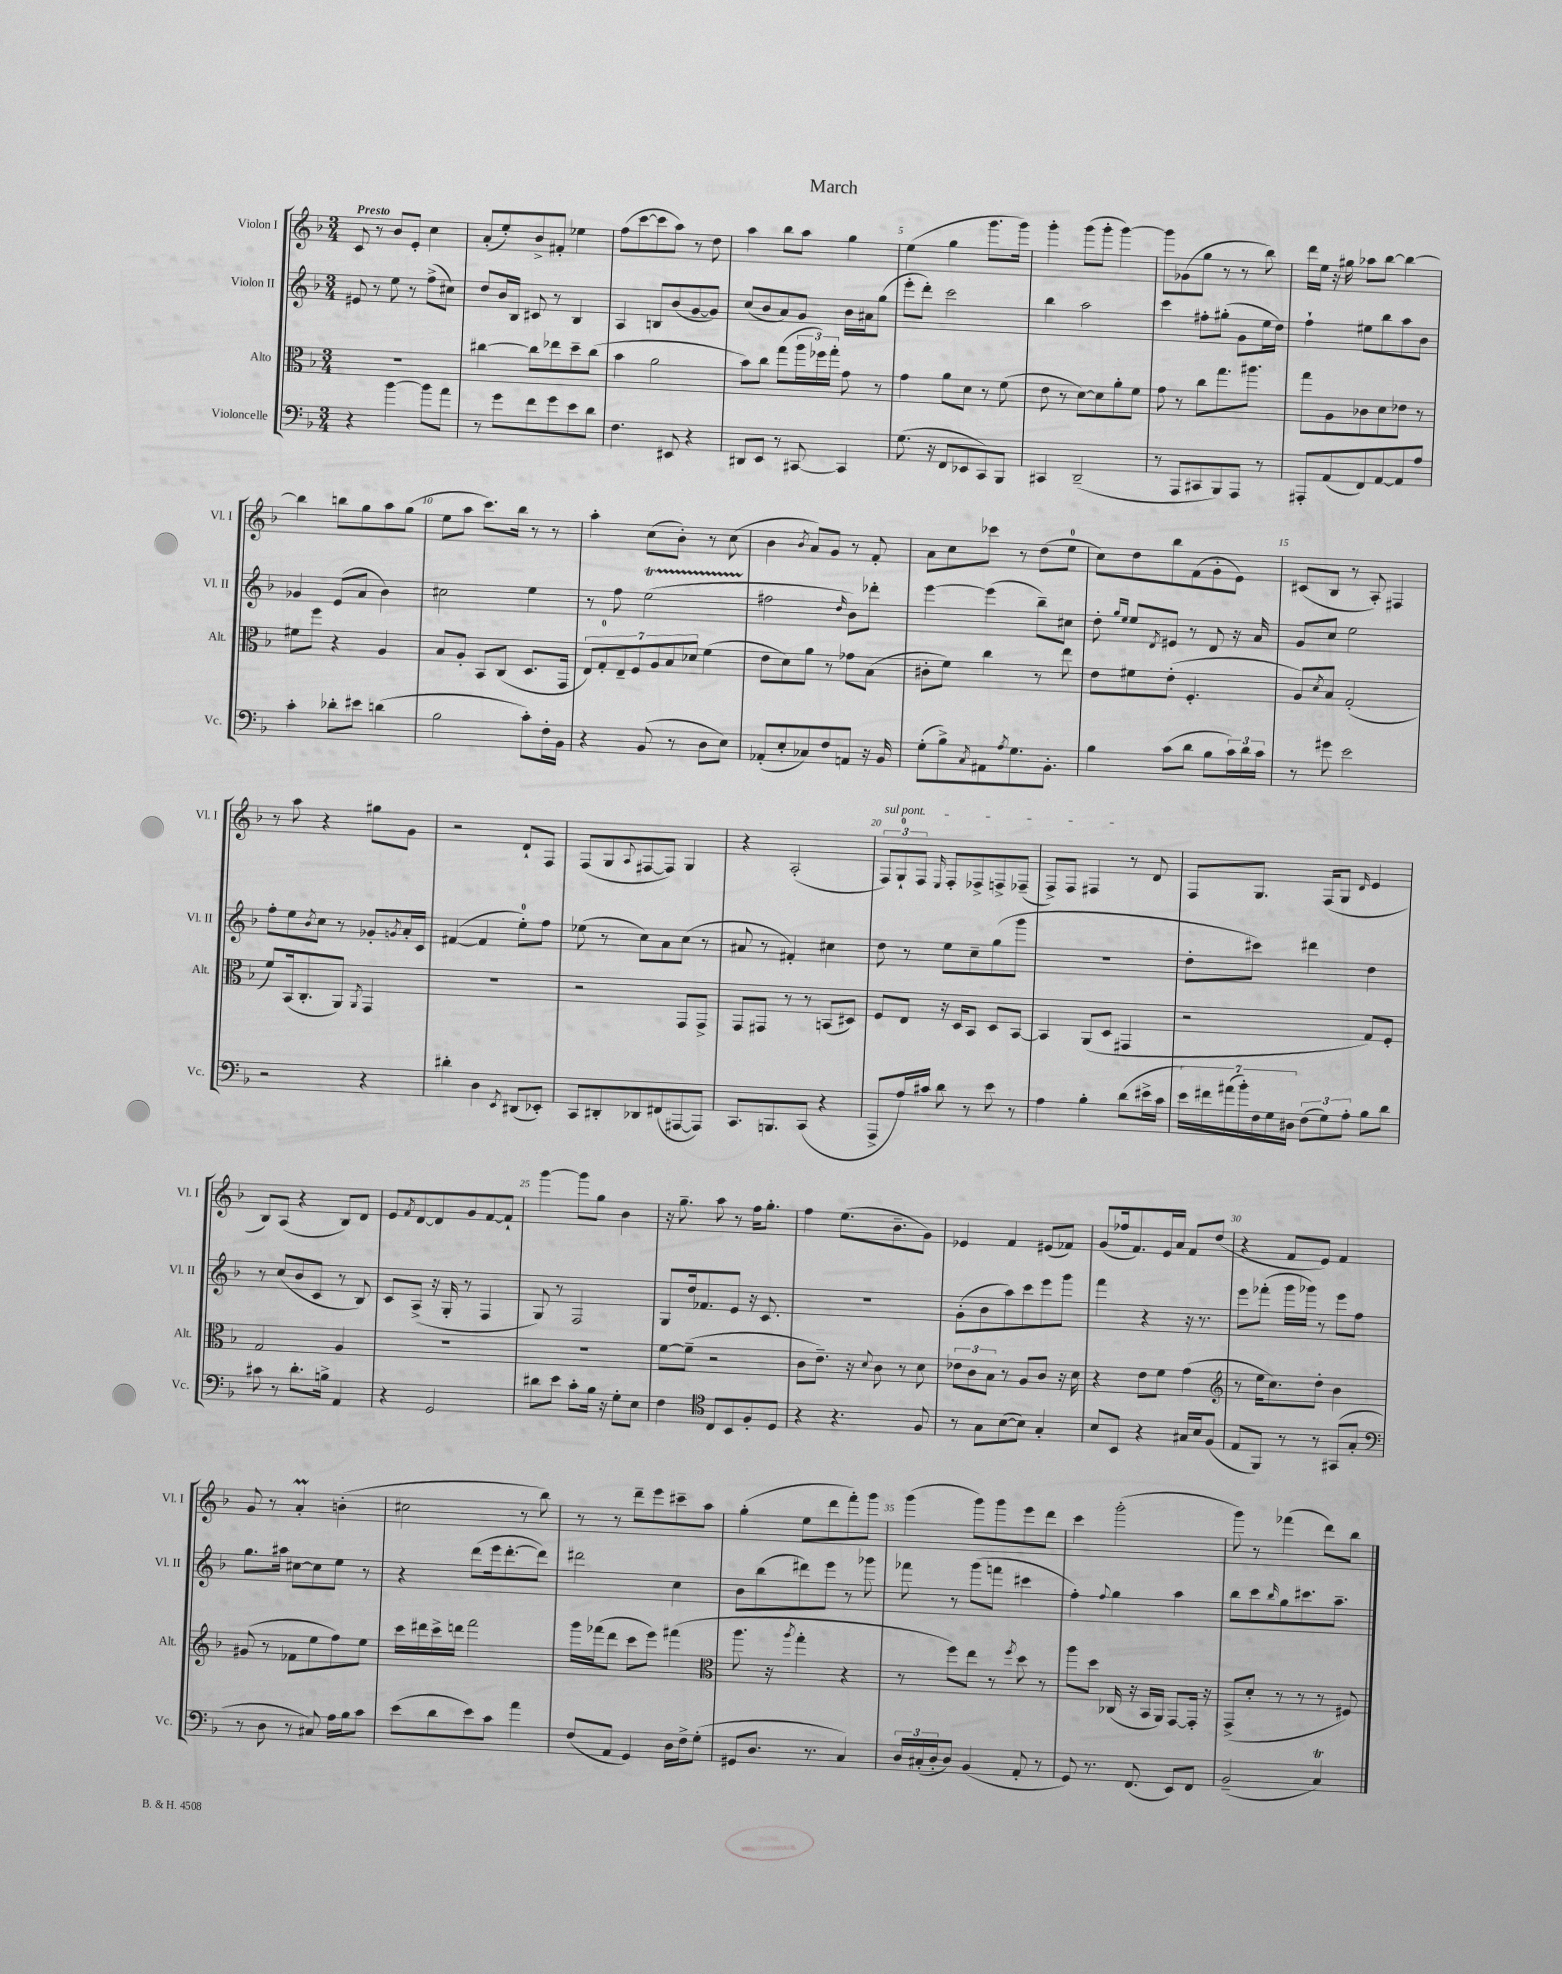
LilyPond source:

\header { title = "March" }
<<
\new StaffGroup <<
\new Staff = "s0" \with { instrumentName = "Violon I" shortInstrumentName = "Vl. I" } {
    \clef treble \key f \major \numericTimeSignature \time 3/4 \tempo "Presto"
    c'8 r8 bes'8 e'8-. c''4 |
    a'8-.( e''8-.) bes'8-> fis'8-. ees''4 |
    f''8( c'''8~ c'''8 a''8) r8 d''8 |
    a''4 bes''8 a''8 g''4 |
    e''4( g''4 g'''8. g'''16) |
    g'''4-. g'''8( g'''8-. g'''4~) |
    g'''8 ges'8( g''8 r8 r8 bes''8) |
    d'''16 e''16 r16 gis''16 aes''8 bes''8~ bes''4~ |
    bes''4 b''8 g''8 a''8 g''8( |
    e''8 a''8 c'''8.) bes''16 r8 r8 |
    a''4-. c''8( bes'8-.) r8 c''8( |
    bes'4 \acciaccatura { bes'8 } a'8) g'8 r8 f'8-. |
    a'8 c''8 ces'''8 r8 d''8( e''8-0 |
    c''8) d''8 bes''8 f'8( g'8-. e'8) |
    cis'8( bes8 r8 a8-.) fis4 |
    r8 a''8 r4 gis''8 g'8 |
    r2 d'8-! f8 |
    f8( g8 \appoggiatura { a8 } fis8~ fis8) g4 |
    r4 a2-.( |
    \tuplet 3/2 { \once \override TextSpanner.bound-details.left.text = \markup { \italic "sul pont." } f8\startTextSpan) g8-0-! f8 } \grace { e16 } f8-. fes8-> f8-> fes8--( |
    f8->) f8 fis4\stopTextSpan r8 d'8 |
    f8 g8. f16( g8 \grace { d'16 } e'4 |
    bes8) a8( r4 bes8) d'8 |
    e'8 \acciaccatura { f'8 } d'8~ d'8 g'8 f'8~ f'8-! |
    g'''4~ g'''8 g''8 bes'4 |
    r16 g''8.-- a''8 r8 f''16 g''8.-. |
    f''4 e''8.( bes'8.-- g'8) |
    ees'4 f'4 eis'8( fes'8) |
    g'8( fes''16 f'8.) e'16 a'16 f'8 d''8( |
    r4 f'8 e'8) f'4 |
    g'8 r8 a'4-.\prall b'4-.( |
    cis''2 r8 bes''8) |
    r8 r8 d'''8-- e'''8 cis'''8-- a''8 |
    g''4-.( e''8 d'''8 f'''8-.) g'''8 |
    g'''4( g'''8) g'''8 e'''8 d'''8 |
    c'''4 g'''2-.( |
    g'''8) r8 fes'''4( d'''8) bes''8 \bar "|." |
}
\new Staff = "s1" \with { instrumentName = "Violon II" shortInstrumentName = "Vl. II" } {
    \clef treble \key f \major \numericTimeSignature \time 3/4
    eis'8 r8 e''8 r8 f''8->( cis''8) |
    d''8 bes'16 bes16 cis'8 r8 bes4 |
    a4 b8 bes'8( g'8~ g'8) |
    c''8( bes'8 a'8) g'8 bes'16 ais'16 g''8( |
    e'''8-. d'''8-.) c'''2 |
    bes''4 a''2 |
    c'''4 fis''8-. gis''8-.( g'8 e''16 d''16) |
    f''4-! eis''8 bes''8 a''8 bes'8 |
    ges'4 e'8( a'8 bes'4) |
    cis''2 e''4 |
    r8 f''8 e''2\startTrillSpan( |
    fis''2\stopTrillSpan \grace { d''16 } bes'8) des'''8-. |
    e'''4~ e'''4( bes''8--) cis''8 |
    d''8-. \grace { g''16 e''16 } e''8 \acciaccatura { d'8 } eis'8 r8 d'8 r16 a'16 |
    g'8 c''8 e''2 |
    f''8-. e''8 \acciaccatura { bes'8 } c''8 r8 ges'8-. \acciaccatura { g'8 } a'16-. c'16 |
    fis'4~( fis'4 e''8-0-.) f''8 |
    ees''8( r8 c''8) a'8 c''8( r8 |
    ais'8 r8 fis'4-.) cis''4 |
    d''8 r8 e''8 c''8-- g''8( g'''8 |
    R2. |
    d''8-. cis'''8) dis'''4 d''4 |
    r8 c''8( bes'8 c'8 r8 bes8) |
    c'8 a8->( r16 g16-. r8 f4 |
    g8) r8 f2 |
    g8 d''16 fes'8. e'8 r16 c'8. |
    R2. |
    g'8-.( bes'8 a''8) c'''8 e'''8 g'''8 |
    f'''4 r4 r16 r8. |
    e'''8 fes'''8-.( g'''16 ges'''16) r8 e'''8 f''8 |
    g''8. ais''16 cis''8~ cis''8 e''8 r8 |
    r4 d'''8( e'''16 d'''8.~-. d'''8) |
    dis'''2 c''4 |
    bes'8 bes''8( dis'''8) e'''8 r8 ges'''8 |
    fes'''8 r8 g'''8( f'''8 cis'''4 |
    f''4-.) \appoggiatura { f''8 } g''4 a''4 |
    bes''8 c'''8 \grace { bes''16 } g''8 cis'''8. a''8.-- \bar "|." |
}
\new Staff = "s2" \with { instrumentName = "Alto" shortInstrumentName = "Alt." } {
    \clef alto \key f \major \numericTimeSignature \time 3/4
    R2. |
    cis''4~ cis''8 ees''8 d''8-- cis''8( |
    bes'4 a'2 |
    bes'8) c''8 g''8( \tuplet 3/2 { a''16 fes''16) g''16-. } g'8 r8 |
    g'4 a'8 d'8 r8 f'8( |
    e'8 r8 d'8~) d'8 a'8-. f'8 |
    g'8 r8 c''8 g''8. ais''8. |
    g''8 a8 ces'8 d'8 ees'8 r8 |
    fis'8 f''8 r4 a4 |
    bes8 a8-. bes,8 c8( d8. g,16 |
    \tuplet 7/4 { e8) g8-0-. e8-- f8 a8 bes8 des'8 } f'4( |
    e'8 d'8) a'8 r8 ges'8 bes8( |
    cis'8-. f'8) c''4 r8 e''8 |
    e'8 fis'8 e'8-.( f4.-. |
    a8) \acciaccatura { d'8 } bes8 g2-.( |
    f'8) bes,16( c8.-. a,8) \acciaccatura { a,8 } g,4 |
    R2. |
    r2 g,8 g,8-> |
    g,8 gis,8 r8 r8 b,8( dis8) |
    f8 e8 r16 d16 bes,8 d8 bes,8~ |
    bes,4 a,8( d8 gis,4 |
    r2 g8) f8-. |
    g2 a4 |
    R2. |
    R2. |
    f'8~ f'8--( r2 |
    c'8 e'8.--) r16 \appoggiatura { d'8 } c'8 r8 d'8 |
    \tuplet 3/2 { ees'8 c'8 bes8 } r8 a8 c'8 r16 d'16 |
    r4 e'8 f'8 g'4( |
    \clef treble r8 e''16 c''8.) d''8-. bes'4 |
    gis'8( r8 fes'8 e''8 f''8) e''8 |
    c'''16 dis'''16 c'''16-> d'''16 f'''2 |
    g'''16 fes'''16( d'''8 c'''8 e'''8) fis'''4( |
    \clef alto a''8. r16 \acciaccatura { a''8 } g''4-. r4 |
    r8 f''8) e''8 r8 \acciaccatura { f''8 } d''8 r8 |
    a''8 d''8 ces16( r16 bes,16 a,16) g,8~ g,16-. r16 |
    g,8->( d'8-. r8 r8 r8 fis8) \bar "|." |
}
\new Staff = "s3" \with { instrumentName = "Violoncelle" shortInstrumentName = "Vc." } {
    \clef bass \key f \major \numericTimeSignature \time 3/4
    r4 bes'4~ bes'8 a'8 |
    r8 g'8 f'8 g'8 e'8 d'8 |
    f4. eis,8 r4 |
    dis,8 e,8 r8 cis,8~ cis,4 |
    g8.( r16 f,8 ees,8 c,8) bes,,8 |
    cis,4 d,2--( |
    r8 a,,8 cis,8 bes,,8) a,,8 r8 |
    ais,,8-. a,8( f,8) a,8~ a,8 a8 |
    c'4-. des'8-. eis'8 d'4( |
    bes2 c'8-.) f16-. bes,16 |
    r4 bes,8( r8 d8 e8) |
    aes,8-.( e8-. ces8) f8 a,8 r16 bes,16 |
    g8-.( bes8->) \acciaccatura { c8 } ais,8 \acciaccatura { a8 } g8. bes,8.-. |
    bes4 c'8( d'8 bes8 \tuplet 3/2 { c'16) d'16 c'16 } |
    r8 gis'8 e'2 |
    r2 r4 |
    dis'4-. d4 \acciaccatura { e,8 } dis,8( ees,8-.) |
    c,8 dis,8-. des,8 fis,8( ais,,8~ ais,,8) |
    c,8. b,,8. c,8( r4 |
    a,,8-> a16) cis'16 d'8 r8 e'8 r8 |
    a4 bes4-. d'8( eis'16-> c'16 |
    \tuplet 7/4 { e'16) fis'16 ais'16( bes'16-.) f16 g16 dis16 } \tuplet 3/2 { f8( g8) a8-. } bes8 d'8 |
    cis'8 r8 d'8.-. b16-> a,4 |
    r4 g,2 |
    dis'8 e'8 c'8-. bes16 r16 g8-. e8 |
    f4 \clef tenor c8 bes,8 f8-. d8 |
    r4 r4. f8 |
    r8 g8 bes8~( bes8) g4-. |
    bes8 bes,8 r4 gis16 bes16 f8( |
    e8 f,8) r8 r8 gis,8( g8-. |
    \clef bass r8 d8 r8 cis8) a16 bes16 c'8 |
    e'8( d'8 e'8) c'8 a'4 |
    f8( a,8 g,4) d16 f16-> g8-.( |
    gis,8 d8. r8. c4) |
    \tuplet 3/2 { d16 cis16-.( d16-. } d8) bes,4( a,8-. r8 |
    g,8) r8. f,8.( e,8) f,8 |
    bes,2--( c4\trill) \bar "|." |
}
>>
>>
\layout { \context { \Score \override BarNumber.break-visibility = ##(#f #t #t) barNumberVisibility = #(every-nth-bar-number-visible 5) } }
